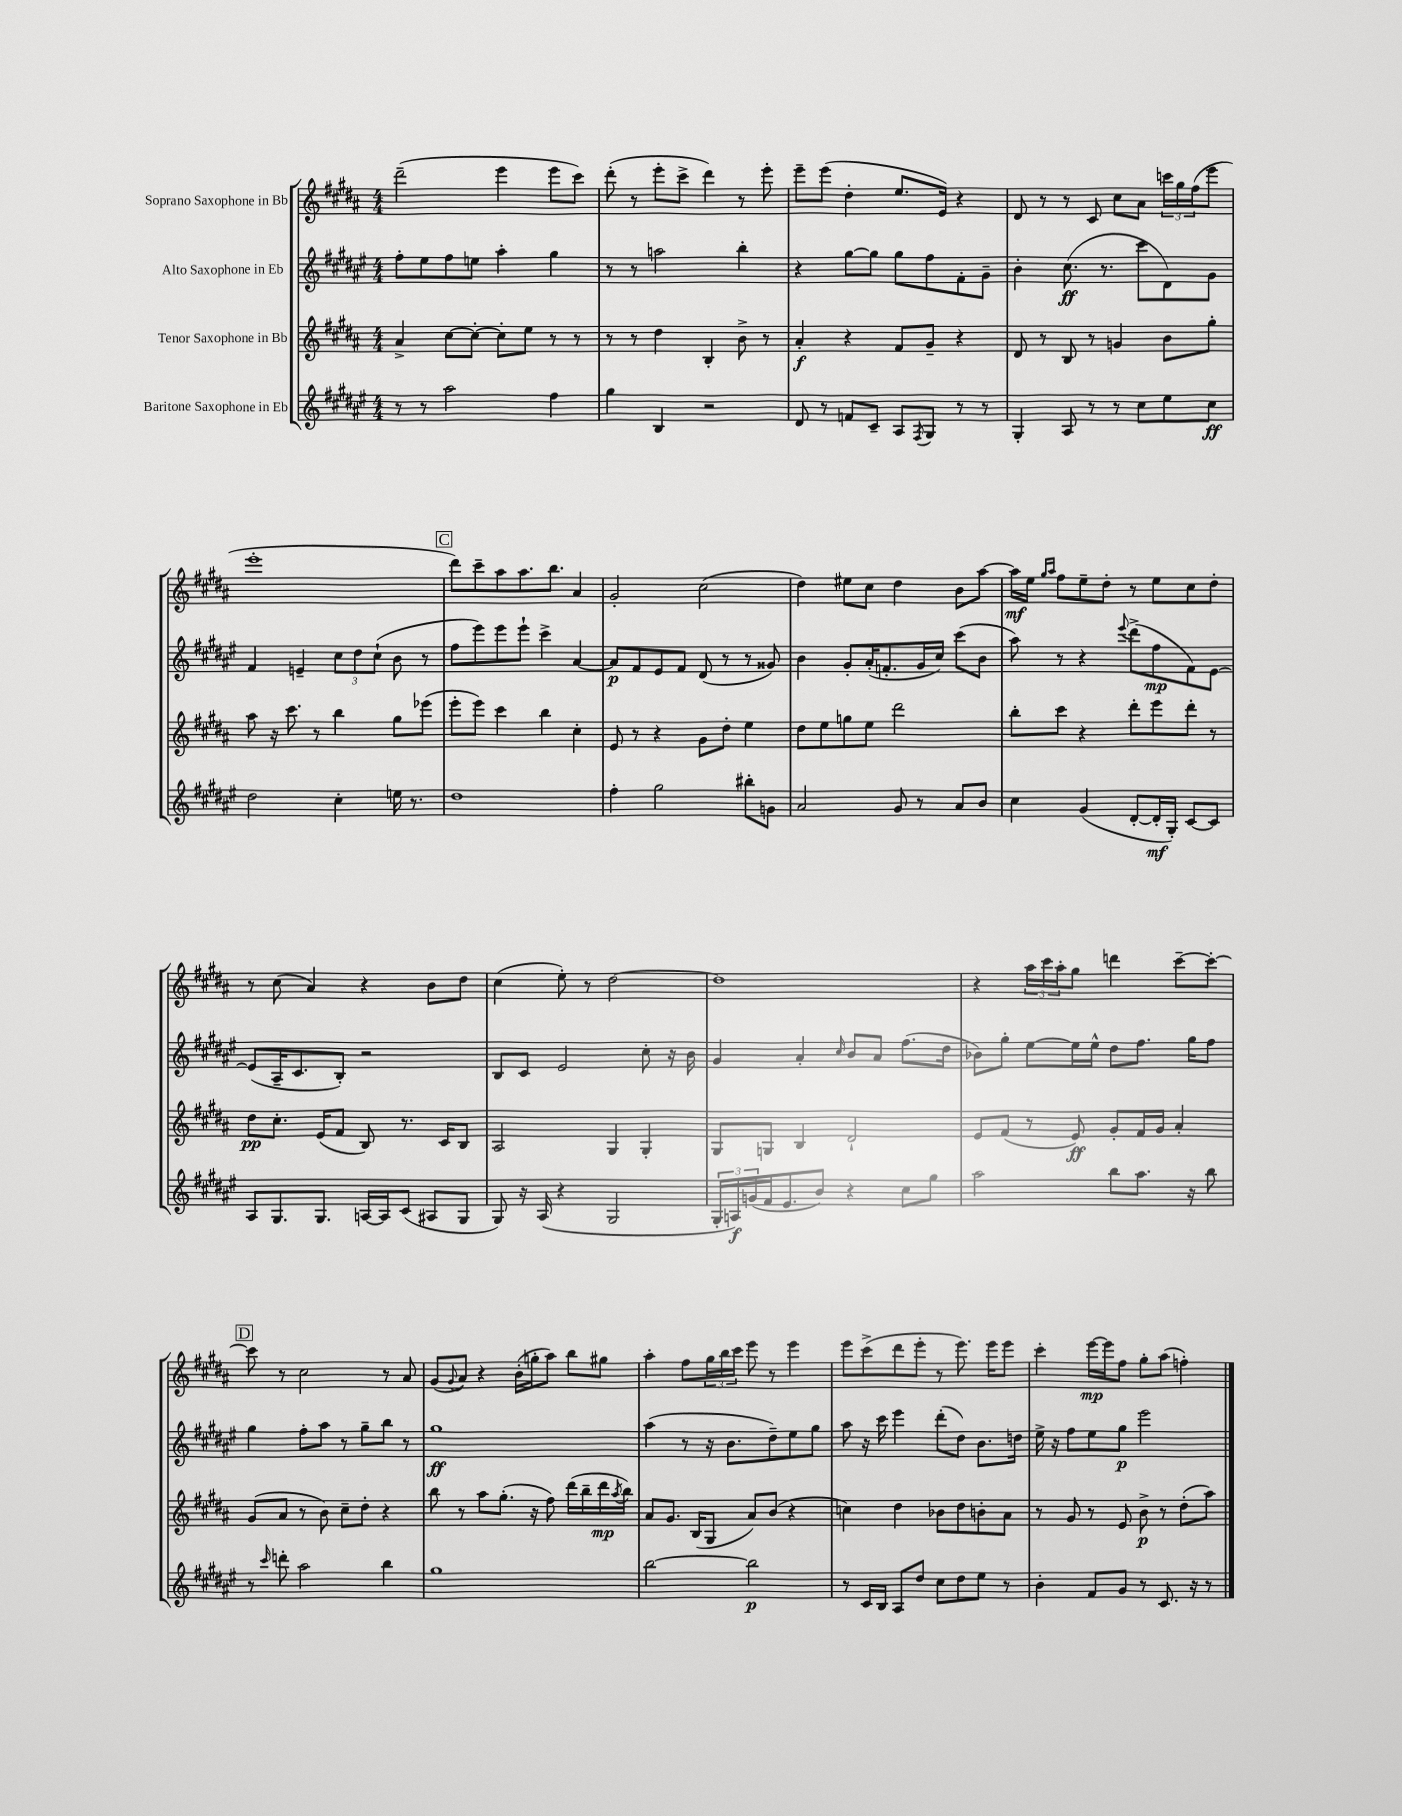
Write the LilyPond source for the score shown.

<<
\new StaffGroup <<
\new Staff = "s0" \with { instrumentName = "Soprano Saxophone in Bb" } {
    \clef treble \key b \major \numericTimeSignature \time 4/4
    dis'''2--( e'''4 e'''8 cis'''8) |
    dis'''8-.( r8 e'''8-. cis'''8-> dis'''4) r8 e'''8-. |
    e'''8-- e'''8( dis''4-. e''8. e'16) r4 |
    dis'8 r8 r8 cis'8 cis''8 ais'8 \tuplet 3/2 { c'''16 gis''16 fis''16( } e'''8 |
    e'''1-. |
    \mark \markup { \box "C" } dis'''8) cis'''8-- ais''8 ais''8. b''8. ais'4 |
    gis'2-. cis''2( |
    dis''4) eis''8 cis''8 dis''4 b'8 ais''8~ |
    ais''16\mf e''16 \grace { gis''16 ais''16 } fis''8 e''8-- dis''8-. r8 e''8 cis''8 dis''8-. |
    r8 cis''8( ais'4) r4 b'8 dis''8 |
    cis''4( e''8-.) r8 dis''2~ |
    dis''1 |
    r4 \tuplet 3/2 { ais''16 cis'''16 ais''16-. } gis''8 d'''4 cis'''8~-- cis'''8~-. |
    \mark \markup { \box "D" } cis'''8 r8 cis''2 r8 ais'8 |
    gis'8( \appoggiatura { gis'8 } ais'8) r4 b'16-.( g''16-. ais''8) b''8 gis''8 |
    ais''4-. fis''8 \tuplet 3/2 { gis''16 b''16 cis'''16 } e'''8 r8 e'''4 |
    e'''8 cis'''8->( dis'''8 e'''8-. r8 e'''8.) e'''16 e'''8 |
    cis'''4-. e'''16~\mp e'''16 fis''8 gis''8-. ais''8( f''4-.) \bar "|." |
}
\new Staff = "s1" \with { instrumentName = "Alto Saxophone in Eb" } {
    \clef treble \key fis \major \numericTimeSignature \time 4/4
    fis''8-. eis''8 fis''8 e''8 ais''4-. gis''4 |
    r8 r8 a''2 b''4-. |
    r4 gis''8~ gis''8 gis''8 fis''8 fis'8-. gis'8-- |
    b'4-. cis''8.\ff( r8. cis'''8 dis'8) gis'8 |
    fis'4 e'4-- \tuplet 3/2 { cis''8 dis''8 cis''8-!( } b'8 r8 |
    \mark \markup { \box "C" } fis''8 eis'''8) eis'''8 eis'''8-! cis'''4-> ais'4~ |
    ais'8\p fis'8 eis'8 fis'8 dis'8( r8 r8 gisis'8) |
    b'4 gis'8-. ais'16-.( f'8.-. gis'16 cis''16) cis'''8( b'8 |
    ais''8) r8 r4 \appoggiatura { eis'''8 } dis'''8->( fis''8\mp fis'8) eis'8~ |
    eis'8( ais16-- cis'8. b8-.) r2 |
    b8 cis'8 eis'2 cis''8-. r16 b'16 |
    gis'4 ais'4-. \grace { cis''16 } b'8 ais'8 fis''8.( dis''16 |
    bes'8) gis''8-. eis''8~ eis''16 eis''16-^ dis''8 fis''8. gis''16 fis''8 |
    \mark \markup { \box "D" } gis''4 fis''8-. ais''8 r8 gis''8-- b''8 r8 |
    gis''1\ff |
    ais''4( r8 r16 b'8. dis''8--) eis''8 gis''8 |
    ais''8 r16 cis'''16 eis'''4 dis'''8-.( dis''8) b'8. d''16 |
    eis''16-> r16 fis''8 eis''8 gis''8\p eis'''2 \bar "|." |
}
\new Staff = "s2" \with { instrumentName = "Tenor Saxophone in Bb" } {
    \clef treble \key b \major \numericTimeSignature \time 4/4
    ais'4-> cis''8~ cis''8~-. cis''8-. e''8 r8 r8 |
    r8 r8 dis''4 b4-. b'8-> r8 |
    ais'4-.\f r4 fis'8 gis'8-- r4 |
    dis'8 r8 b8 r8 g'4 b'8 gis''8-. |
    ais''8 r16 cis'''8. r8 b''4 gis''8 ees'''8( |
    \mark \markup { \box "C" } e'''8-. e'''8) cis'''4 b''4 cis''4-. |
    e'8 r8 r4 gis'8 dis''8-. e''4 |
    dis''8 e''8 g''8 e''8 dis'''2 |
    b''8-. cis'''8 r4 dis'''8-. e'''8 dis'''8-. r8 |
    dis''8\pp cis''8.-. e'16( fis'8 b8) r8. cis'16 b8 |
    ais2 gis4 gis4-. |
    gis8 g8 b4 dis'2-! |
    e'8 fis'8( r8 e'8\ff) gis'8-. fis'16 gis'16 ais'4-. |
    \mark \markup { \box "D" } gis'8( ais'8 r8 b'8) cis''8-- dis''8-. r4 |
    b''8 r8 ais''8 gis''8.-.( r16 fis''8) dis'''16( b''16-- dis'''16\mp \acciaccatura { ais''8 } b''16) |
    ais'8 gis'8. b16( gis8 ais'8) b'8( r4 |
    c''4) dis''4 bes'8 dis''8 b'8-. ais'8 |
    r8 gis'8 r8 e'8 b'8->\p r8 dis''8-.( ais''8) \bar "|." |
}
\new Staff = "s3" \with { instrumentName = "Baritone Saxophone in Eb" } {
    \clef treble \key fis \major \numericTimeSignature \time 4/4
    r8 r8 ais''2 fis''4 |
    gis''4 b4 r2 |
    dis'8 r8 f'8 cis'8-- ais8 \acciaccatura { fis8 } gis8 r8 r8 |
    gis4-. ais8 r8 r8 cis''8 eis''8 cis''8\ff |
    dis''2 cis''4-. e''16 r8. |
    \mark \markup { \box "C" } dis''1 |
    fis''4-. gis''2 bis''8-. g'8 |
    ais'2 gis'8 r8 ais'8 b'8 |
    cis''4 gis'4( dis'8~-. dis'16-.\mf gis16-.) cis'8~ cis'8 |
    ais8 gis8. gis8. a16~ a16 cis'8( ais8 gis8 |
    gis8) r16 ais16( r4 gis2 |
    \tuplet 3/2 { gis16-. a16\f) g'16( } fis'16 eis'8. b'8) r4 cis''8 gis''8 |
    ais''2 b''8 ais''8. r16 b''8 |
    \mark \markup { \box "D" } r8 \grace { cis'''16 } d'''8-. ais''2 b''4 |
    gis''1 |
    b''2~ b''2\p |
    r8 cis'16 b16 ais8 dis''8 cis''8 dis''8 eis''8 r8 |
    b'4-. fis'8 gis'8 r8 cis'8. r16 r8 \bar "|." |
}
>>
>>
\layout { \context { \Score \remove "Bar_number_engraver" } }
